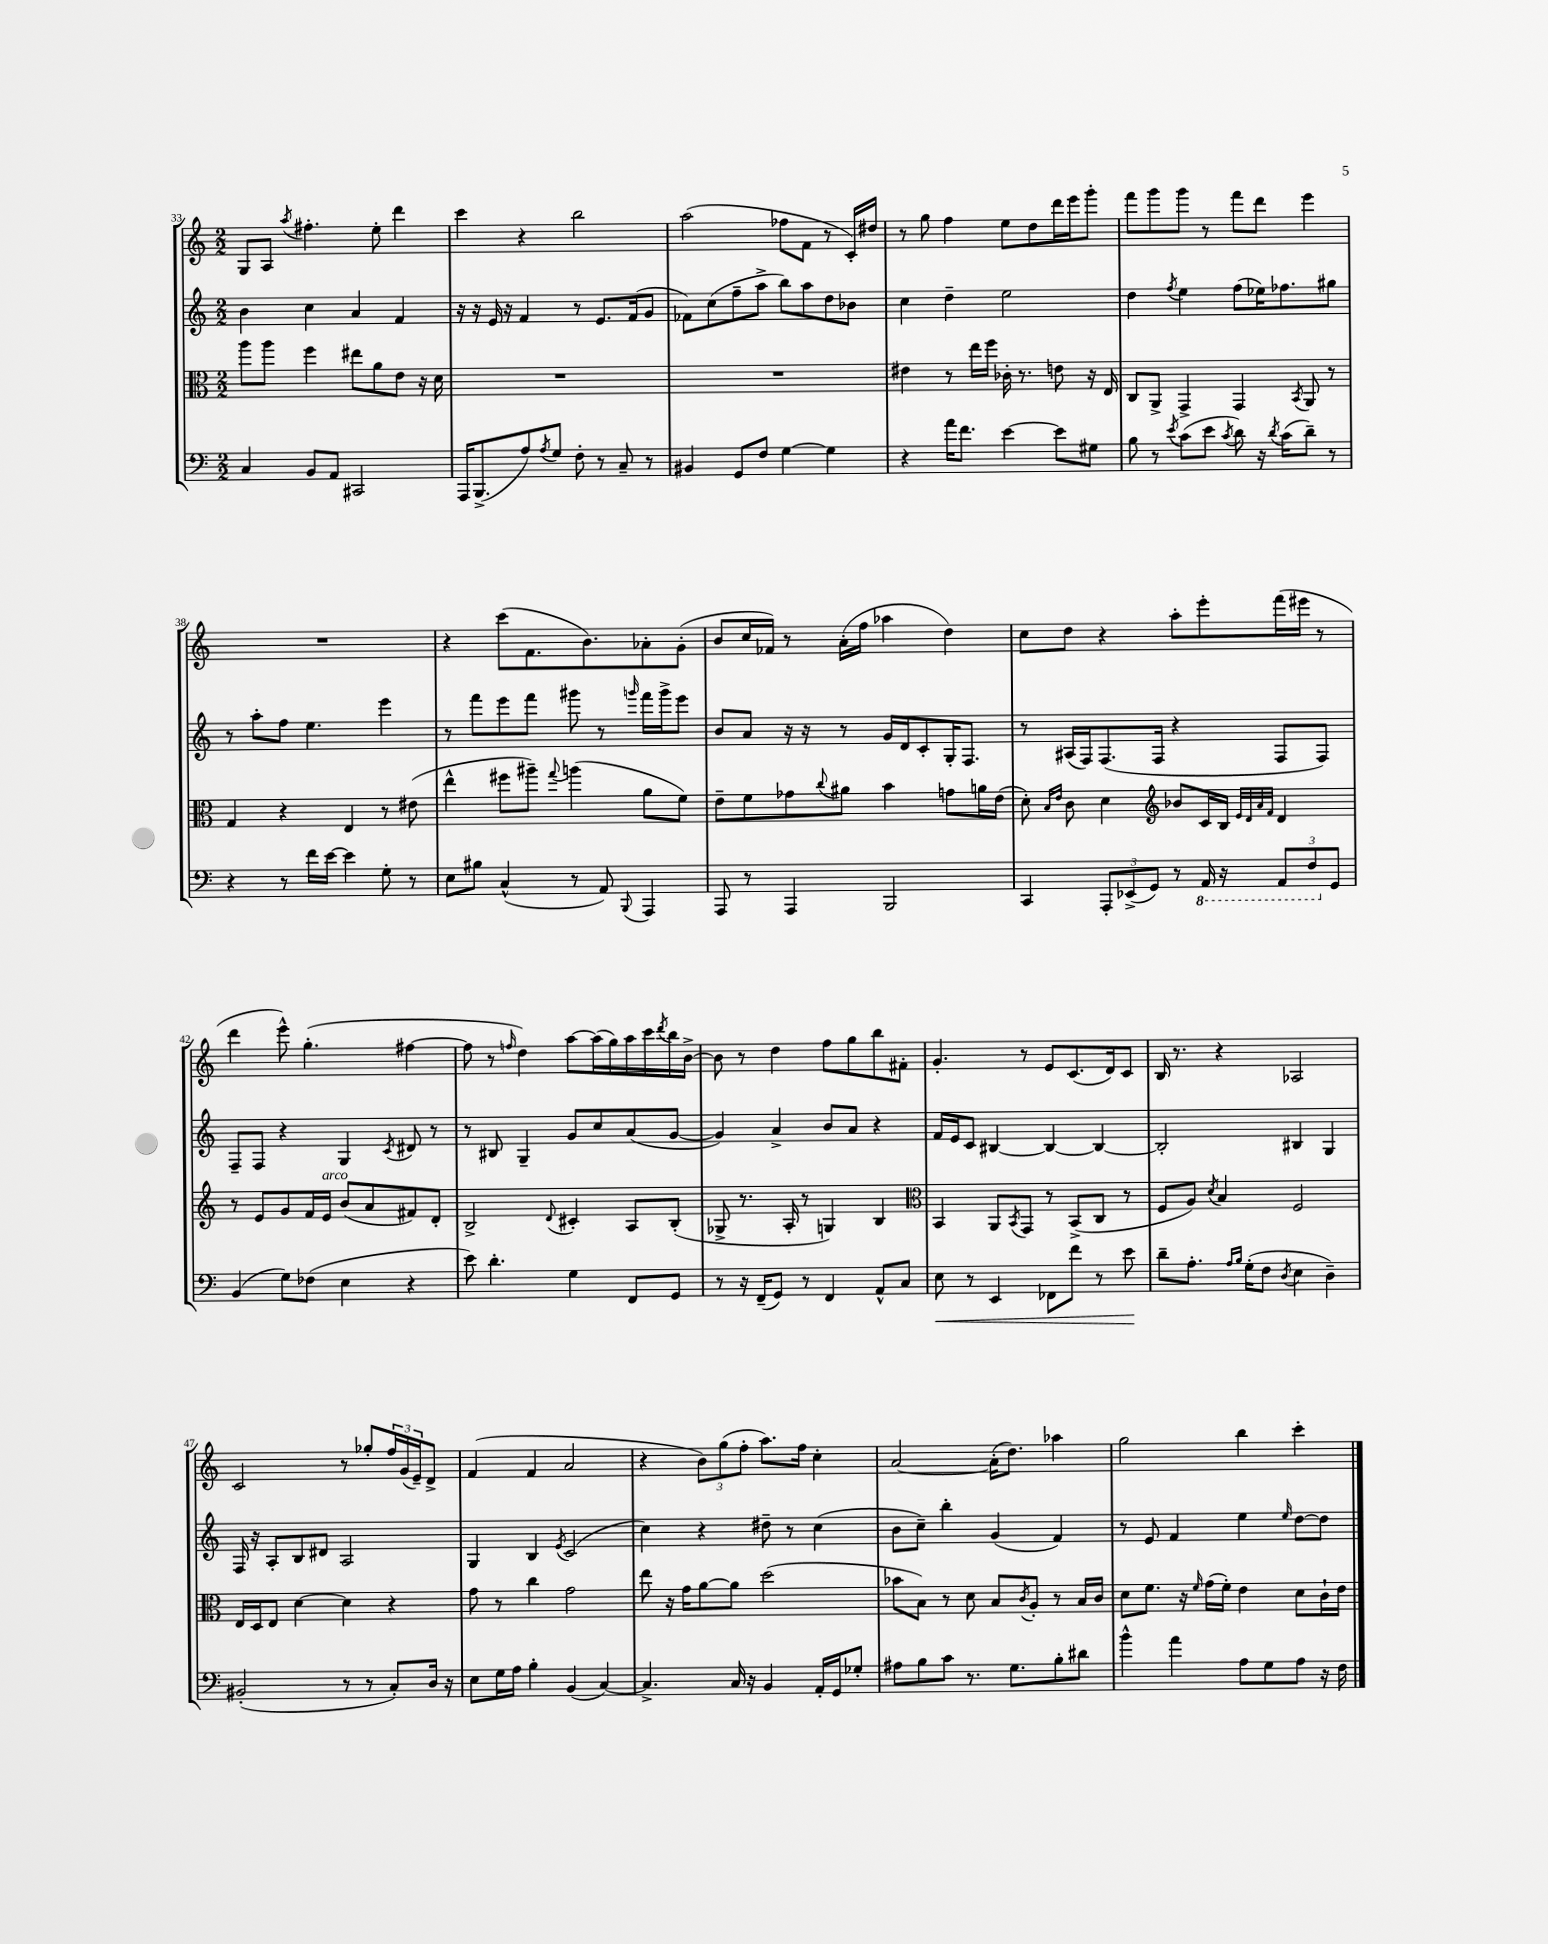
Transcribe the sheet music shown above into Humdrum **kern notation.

**kern	**kern	**kern	**kern
*staff4	*staff3	*staff2	*staff1
*clefF4	*clefC3	*clefG2	*clefG2
*k[]	*k[]	*k[]	*k[]
*M2/2	*M2/2	*M2/2	*M2/2
4C	8aa	4b	8G
.	8aa	.	8A
.	.	.	8qaa
8BB	4ff	4cc	4.ff#'
8AA	.	.	.
2CC#	8ee#	4a	.
.	8a	.	8ee'
.	8e	4f	4ddd
.	16r	.	.
.	16d	.	.
=	=	=	=
16AAA	1r	16r	4ccc
(8.BBB^	.	16r	.
.	.	16e	.
.	.	16r	.
8A)	.	4f	4r
8qA	.	.	.
8G	.	.	.
8F'	.	8r	2bb
8r	.	8.e	.
8C~	.	.	.
.	.	(16f	.
8r	.	8g	.
=	=	=	=
4BB#	1r	8f-)	(2aa
.	.	(8cc	.
8GG	.	8ff~	.
8F	.	8aa^	.
[4G	.	8bb)	8ff-
.	.	8aa	8f
4G]	.	8dd	8r
.	.	8b-	16c')
.	.	.	16dd#
=	=	=	=
4r	4e#	4cc	8r
.	.	.	8gg
16a	8r	4dd~	4ff
8.f	.	.	.
.	16ee	.	.
.	16ff	.	.
[4e	16c-'	2ee	8ee
.	8.r	.	.
.	.	.	8dd
8e]	8e	.	16ddd
.	.	.	16eee
8G#	16r	.	8ggg'
.	16E	.	.
=	=	=	=
8B	8C	4dd	8fff
8r	8AA^	.	8ggg
8qe	.	8qff	.
(8c	4GG^	4ee	8ggg
8e	.	.	8r
8qc	.	.	.
8d)	4GG	(8ff	8fff
16r	.	16ee-)	8ddd
8qd	.	.	.
(16c	.	8.ff-	.
.	8qBB	.	.
8d~)	8AA	.	4eee
8r	8r	8gg#	.
=	=	=	=
4r	4G	8r	1r
.	.	8aa'	.
8r	4r	8ff	.
16f	.	4.ee	.
[16e	.	.	.
4e]	4E	.	.
8G'	8r	4eee	.
8r	(8e#	.	.
=	=	=	=
8E	4ee^^	8r	4r
8B#	.	8fff	.
(4C^^	8ff#	8eee	(8ccc
.	8aa#~)	8fff	8.f
.	8qqgg	.	.
8r	(4aa	8ggg#	.
.	.	.	8.b)
8AA)	.	8r	.
8qqBBB	.	16qqggg	.
4AAA	8a	16fff	8a-'
.	.	16ggg^	.
.	8f)	8eee	(8g'
=	=	=	=
8AAA	8e~	8b	8b
8r	8f	8a	16cc
.	.	.	16f-)
4AAA	8g-	16r	8r
.	.	16r	.
.	8qqcc	.	.
.	8a#	8r	(16a'
.	.	.	16ff
2BBB	4b	16g	4aa-
.	.	16d	.
.	.	8c'	.
.	8g	16G'	4dd)
.	.	8.F	.
.	16a	.	.
.	(16e	.	.
=	=	=	=
4CC	8d')	8r	8cc
.	16qqB	.	.
.	16qqe	.	.
.	8c	(16A#	8dd
.	.	16F)	.
12AAA'	4d	(8.F	4r
(12EE-^	.	.	.
12GG)	.	.	.
.	.	16F	.
*	*clefG2	*	*
8r	8b-	4r	8aa'
16AAA	16c	.	8eee'
16r	16B	.	.
.	32qqe	.	.
.	32qqd	.	.
.	32qqa	.	.
.	32qqf	.	.
12AAA	4d	8F	(16fff
.	.	.	16eee#
12FF	.	.	.
.	.	8F)	8r
12GG	.	.	.
=	=	=	=
(4BB	8r	8F~	4ddd
.	8e	8F	.
8G)	8g	4r	8eee^^)
(8F-	16f	.	(4.gg'
.	16e	.	.
4E	(8b	4G	.
.	8a	.	.
.	.	8qc	.
4r	8f#)	8d#	[4ff#
.	8d'	8r	.
=	=	=	=
8e)	2B^	8r	8ff#]
4.d'	.	8B#	8r
.	.	.	16qqff
.	.	4G~	4dd)
.	8qqd	.	.
4G	4c#'	8g	[8aa
.	.	8cc	(16aa]
.	.	.	16gg)
8FF	8A	(8a	16aa
.	.	.	16ccc
.	.	.	8qddd
8GG	(8B'	[8g	16bb
.	.	.	[16b^
=	=	=	=
8r	8G-^	4g])	8b]
16r	8.r	.	8r
(16FF~	.	.	.
8GG)	.	4a^	4dd
.	16A'	.	.
8r	8r	.	.
4FF	4G)	8b	8ff
.	.	8a	8gg
8AA^^	4B	4r	8bb
8C	.	.	8f#'
=	=	=	=
*	*clefC3	*	*
8E	4BB	16f	4.g'
.	.	16e	.
8r	.	8c	.
4EE	8AA	[4B#	.
.	8qBB	.	.
.	8GG	.	8r
8FF-	8r	4B#_	8e
8f	(8BB^	.	(8.c
8r	8C	4B#_	.
.	.	.	16d)
8e	8r	.	8c
=	=	=	=
8d~	8F	2B#']	16B
.	.	.	8.r
8.A'	8A)	.	.
.	8qd	.	.
.	4B	.	4r
16qqA	.	.	.
16qqB	.	.	.
(16G'	.	.	.
8F	.	.	.
8qD	.	.	.
4E	2F	4B#	2A-
4D~)	.	4G	.
=	=	=	=
(2BB#'	16E	16F	2c
.	16D	16r	.
.	8E	8A'	.
.	[4d	8B	.
.	.	8d#	.
8r	4d]	2A	8r
8r	.	.	8gg-'
8C')	4r	.	24ff
.	.	.	(24g
.	.	.	24e~)
16D	.	.	8d^
16r	.	.	.
=	=	=	=
8E	8g	4G	(4f
16G	8r	.	.
16A	.	.	.
4B'	4cc	4B	4f
.	.	8qe	.
(4BB	2g	(2c	2a
[4C)	.	.	.
=	=	=	=
4.C^]	8ee	4cc)	4r
.	16r	.	.
.	16g	.	.
.	[8a	4r	12b)
.	.	.	(12gg
16C	8a]	.	.
.	.	.	12ff'
16r	.	.	.
4BB	(2dd	8dd#~	8.aa)
.	.	8r	.
.	.	.	16ff
16AA'	.	(4cc	4cc'
16GG	.	.	.
8G-'	.	.	.
=	=	=	=
8A#	8b-	8b	[2a
8B	8B)	8cc~)	.
8c	8r	4bb'	.
8.r	8d	.	.
.	8B	(4g	(16a']
8.G	.	.	8.dd)
.	8qc	.	.
.	8A'	.	.
8B'	8r	4f)	4aa-
8d#	16B	.	.
.	16c	.	.
=	=	=	=
4b^^	8d	8r	2gg
.	8.f	8e	.
4a	.	4f	.
.	16r	.	.
.	16qqf	.	.
.	(16g	.	.
.	16f')	.	.
8A	4e	4ee	4bb
8G	.	.	.
.	.	16qqee	.
8A	8d	[8dd	4ccc'
16r	16c`	8dd]	.
16F	16e	.	.
==	==	==	==
*-	*-	*-	*-
